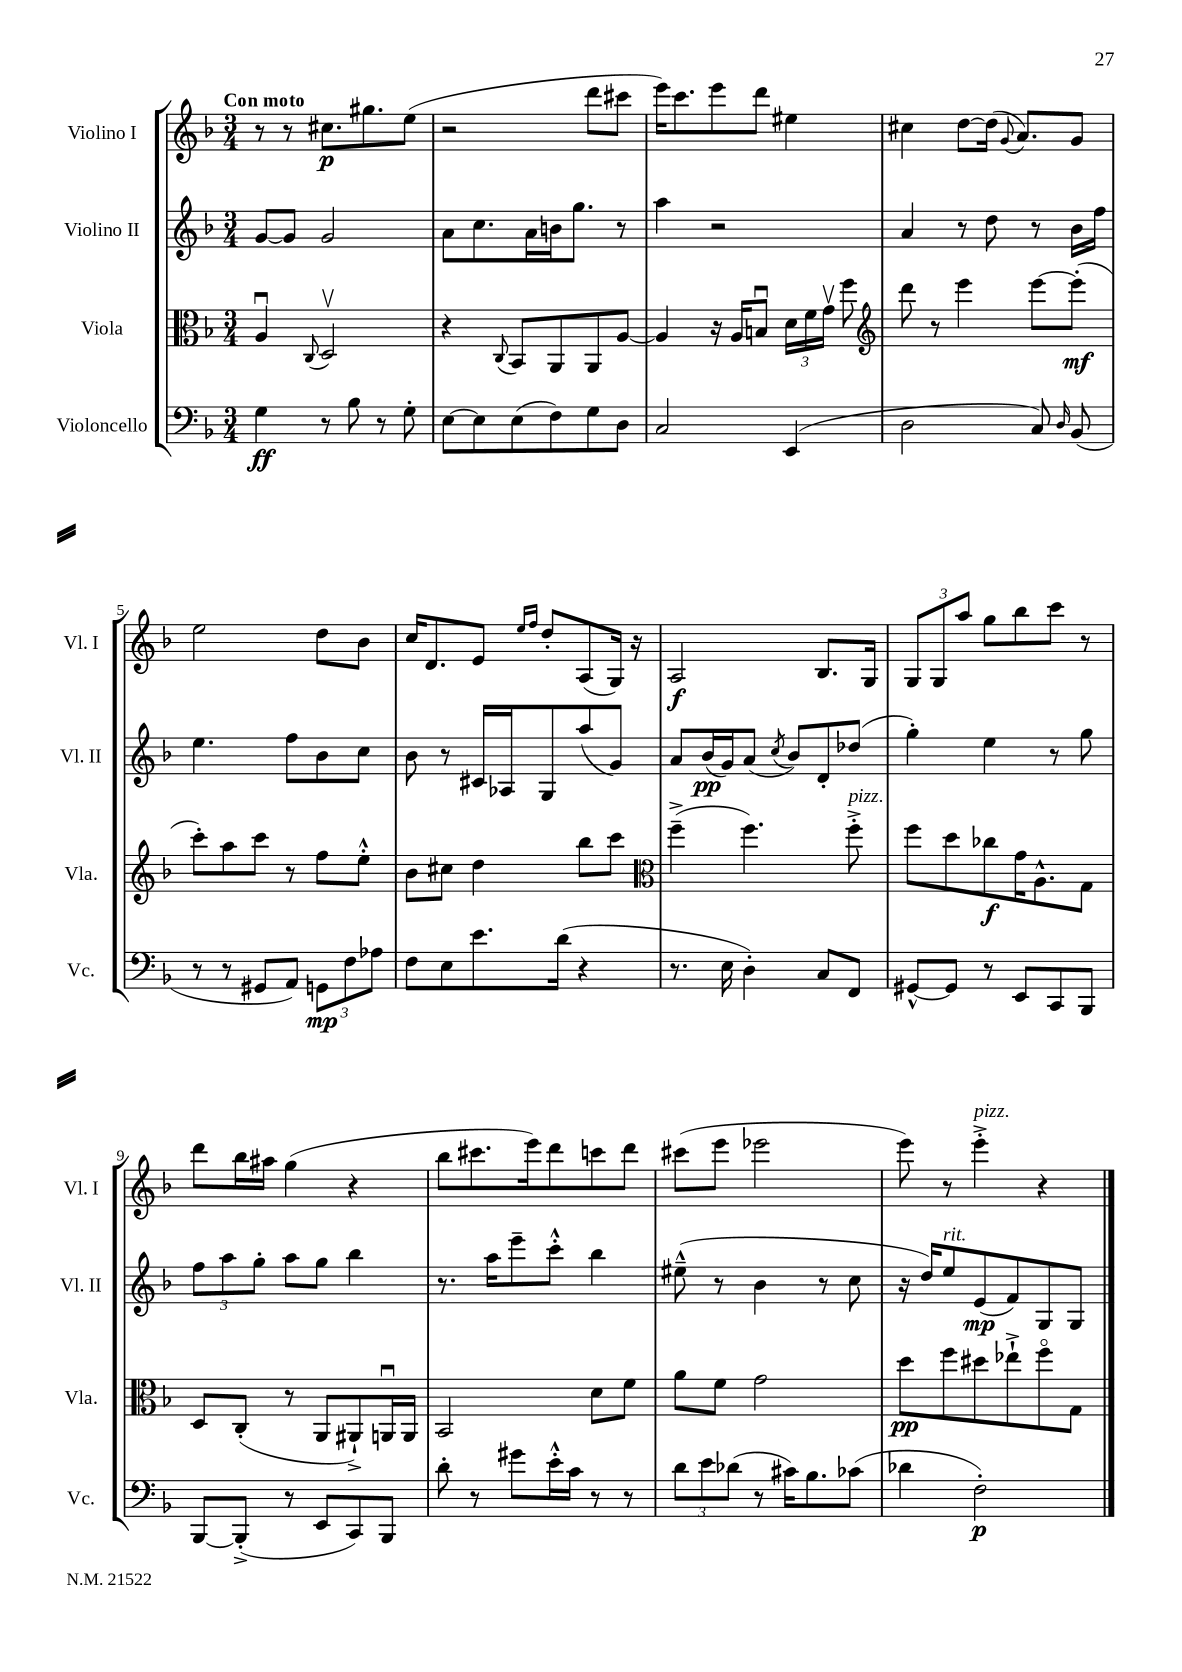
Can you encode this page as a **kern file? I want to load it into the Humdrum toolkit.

**kern	**dynam	**kern	**dynam	**kern	**dynam	**kern	**dynam
*part4	*part4	*part3	*part3	*part2	*part2	*part1	*part1
*staff4	*staff4	*staff3	*staff3	*staff2	*staff2	*staff1	*staff1
*I"Violoncello	*	*I"Viola	*	*I"Violino II	*	*I"Violino I	*
*I'Vc.	*	*I'Vla.	*	*I'Vl. II	*	*I'Vl. I	*
*clefF4	*	*clefC3	*	*clefG2	*	*clefG2	*
*k[b-]	*	*k[b-]	*	*k[b-]	*	*k[b-]	*
*M3/4	*	*M3/4	*	*M3/4	*	*M3/4	*
=1	=1	=1	=1	=1	=1	=1	=1
!	!	!	!	!	!	!LO:TX:a:B:t=Con moto	!
4G\	ff	4Au/	.	[8g/L	.	8r	.
.	.	.	.	8g/J]	.	8r	.
.	.	8qqC/	.	.	.	.	.
8r	.	2Dv/	.	2g/	.	8.cc#X\L	p
8B-\	.	.	.	.	.	.	.
.	.	.	.	.	.	8.gg#X\	.
8r	.	.	.	.	.	.	.
8G'\	.	.	.	.	.	(8ee\J	.
=2	=2	=2	=2	=2	=2	=2	=2
[8E\L	.	4r	.	8a\L	.	2r	.
8E\]	.	.	.	8.cc\	.	.	.
.	.	8qqC/	.	.	.	.	.
(8E\	.	8BB-/L	.	.	.	.	.
.	.	.	.	16a\L	.	.	.
8F\)	.	8AA/	.	16bn\J	.	.	.
.	.	.	.	8.gg\J	.	.	.
8G\	.	8AA/	.	.	.	8ddd\L	.
8D\J	.	[8A/J	.	8r	.	8ccc#X\J	.
=3	=3	=3	=3	=3	=3	=3	=3
2C/	.	4A/]	.	4aa\	.	16eee\KL)	.
.	.	.	.	.	.	8.ccc\	.
.	.	16r	.	2r	.	8eee\	.
.	.	16A/KL	.	.	.	.	.
.	.	8Bnu/J	.	.	.	8ddd\J	.
(4EE/	.	24d\LL	.	.	.	4ee#X\	.
.	.	24f\	.	.	.	.	.
.	.	24gv\JJ	.	.	.	.	.
.	.	8ff\	.	.	.	.	.
=4	=4	=4	=4	=4	=4	=4	=4
*	*	*clefG2	*	*	*	*	*
2D\	.	8ddd\	.	4a/	.	4cc#X\	.
.	.	8r	.	.	.	.	.
.	.	4eee\	.	8r	.	[8dd\L	.
.	.	.	.	8dd\	.	(16dd\Jk]	.
.	.	.	.	.	.	8qqg/	.
.	.	.	.	.	.	8.a/L)	.
8C/)	.	[8eee\L	.	8r	.	.	.
16qqD/	.	.	.	.	.	.	.
(8BB-/	.	(8eee'\J]	mf	16b-\LL	.	8g/J	.
.	.	.	.	16ff\JJ	.	.	.
!!LO:LB:g=z
=5	=5	=5	=5	=5	=5	=5	=5
8r	.	8ccc'\L)	.	4.ee\	.	2ee\	.
8r	.	8aa\	.	.	.	.	.
8GG#X/L	.	8ccc\J	.	.	.	.	.
8AA/J)	.	8r	.	8ff\L	.	.	.
12GGn\L	mp	8ff\L	.	8b-\	.	8dd\L	.
12F\	.	.	.	.	.	.	.
.	.	8ee'^^\J	.	8cc\J	.	8b-\J	.
12A-X\J	.	.	.	.	.	.	.
=6	=6	=6	=6	=6	=6	=6	=6
8F\L	.	8b-\L	.	8b-\	.	16cc/KL	.
.	.	.	.	.	.	8.d/	.
8E\	.	8cc#X\J	.	8r	.	.	.
8.e\	.	4dd\	.	16c#X/LL	.	8e/J	.
.	.	.	.	16A-X/J	.	.	.
.	.	.	.	.	.	16qqee/LL	.
.	.	.	.	.	.	16qqff/JJ	.
.	.	.	.	8G/	.	8dd'/L	.
(16d\Jk	.	.	.	.	.	.	.
4r	.	8bb-\L	.	(8aa/	.	(8A/	.
.	.	8ccc\J	.	8g/J)	.	16G/Jk)	.
.	.	.	.	.	.	16r	.
=7	=7	=7	=7	=7	=7	=7	=7
*	*	*clefC3	*	*	*	*	*
8.r	.	(4ff~^\	.	8a/L	.	2A/	f
.	.	.	.	(16b-/L	pp	.	.
16E\	.	.	.	16g/J)	.	.	.
4D'\)	.	4.ff\)	.	(8a/J	.	.	.
.	.	.	.	8qcc/	.	.	.
.	.	.	.	8b-/L)	.	.	.
8C/L	.	.	.	8d'/	.	8.B-/L	.
!	!	!LO:TX:a:i:t=pizz.	!	!	!	!	!
8FF/J	.	8ff'^\	.	(8dd-X/J	.	.	.
.	.	.	.	.	.	16G/Jk	.
=8	=8	=8	=8	=8	=8	=8	=8
[8GG#X^^/L	.	8ff\L	.	4gg'\)	.	12G/L	.
.	.	.	.	.	.	12G/	.
8GG#/J]	.	8dd\	.	.	.	.	.
.	.	.	.	.	.	12aa/J	.
8r	.	8cc-X\	f	4ee\	.	8gg\L	.
8EE/L	.	16g\K	.	.	.	8bb-\	.
.	.	8.A^^\	.	.	.	.	.
8CC/	.	.	.	8r	.	8ccc\J	.
8BBB-/J	.	8G\J	.	8gg\	.	8r	.
!!LO:LB:g=z
=9	=9	=9	=9	=9	=9	=9	=9
[8BBB-/L	.	8D/L	.	12ff\L	.	8ddd\L	.
.	.	.	.	12aa\	.	.	.
(8BBB-'^/J]	.	(8C'/J	.	.	.	16bb-\L	.
.	.	.	.	12gg'\J	.	.	.
.	.	.	.	.	.	16aa#X\JJ	.
8r	.	8r	.	8aa\L	.	(4gg\	.
8EE/L	.	8AA/L	.	8gg\J	.	.	.
8CC/)	.	8AA#X`^/)	.	4bb-\	.	4r	.
8BBB-/J	.	16AAnu/L	.	.	.	.	.
.	.	16AA/JJ	.	.	.	.	.
=10	=10	=10	=10	=10	=10	=10	=10
8d'\	.	2BB-/	.	8.r	.	8bb-\L	.
8r	.	.	.	.	.	8.ccc#X\	.
.	.	.	.	16aa\KL	.	.	.
8g#X\L	.	.	.	8eee~\	.	.	.
.	.	.	.	.	.	16eee\k)	.
16e'^^\L	.	.	.	8ccc'^^\J	.	8ddd\	.
16c\JJ	.	.	.	.	.	.	.
8r	.	8d\L	.	4bb-\	.	8cccn\	.
8r	.	8f\J	.	.	.	8ddd\J	.
=11	=11	=11	=11	=11	=11	=11	=11
12d\L	.	8a\L	.	(8ee#X~^^\	.	(8ccc#X\L	.
12e\	.	.	.	.	.	.	.
.	.	8f\J	.	8r	.	8eee\J	.
(12d-X\J	.	.	.	.	.	.	.
8r	.	2g\	.	4b-\	.	2eee-X\	.
16c#X\KL)	.	.	.	.	.	.	.
8.B-\	.	.	.	.	.	.	.
.	.	.	.	8r	.	.	.
(8c-X\J	.	.	.	8cc\	.	.	.
=12	=12	=12	=12	=12	=12	=12	=12
4d-X\	.	8dd\L	pp	16r	.	8eee\)	.
.	.	.	.	16dd/KL)	.	.	.
!	!	!	!	!LO:TX:a:i:t=rit.	!	!	!
.	.	8ff\	.	8ee/	.	8r	.
!	!	!	!	!	!	!LO:TX:a:i:t=pizz.	!
2F'\)	p	8dd#X\	.	(8e/	mp	4eee'^\	.
.	.	8ee-X`^\	.	8f/)	.	.	.
.	.	8ff\	.	8G/	.	4r	.
.	.	8G\J	.	8G/J	.	.	.
==	==	==	==	==	==	==	==
*-	*-	*-	*-	*-	*-	*-	*-
